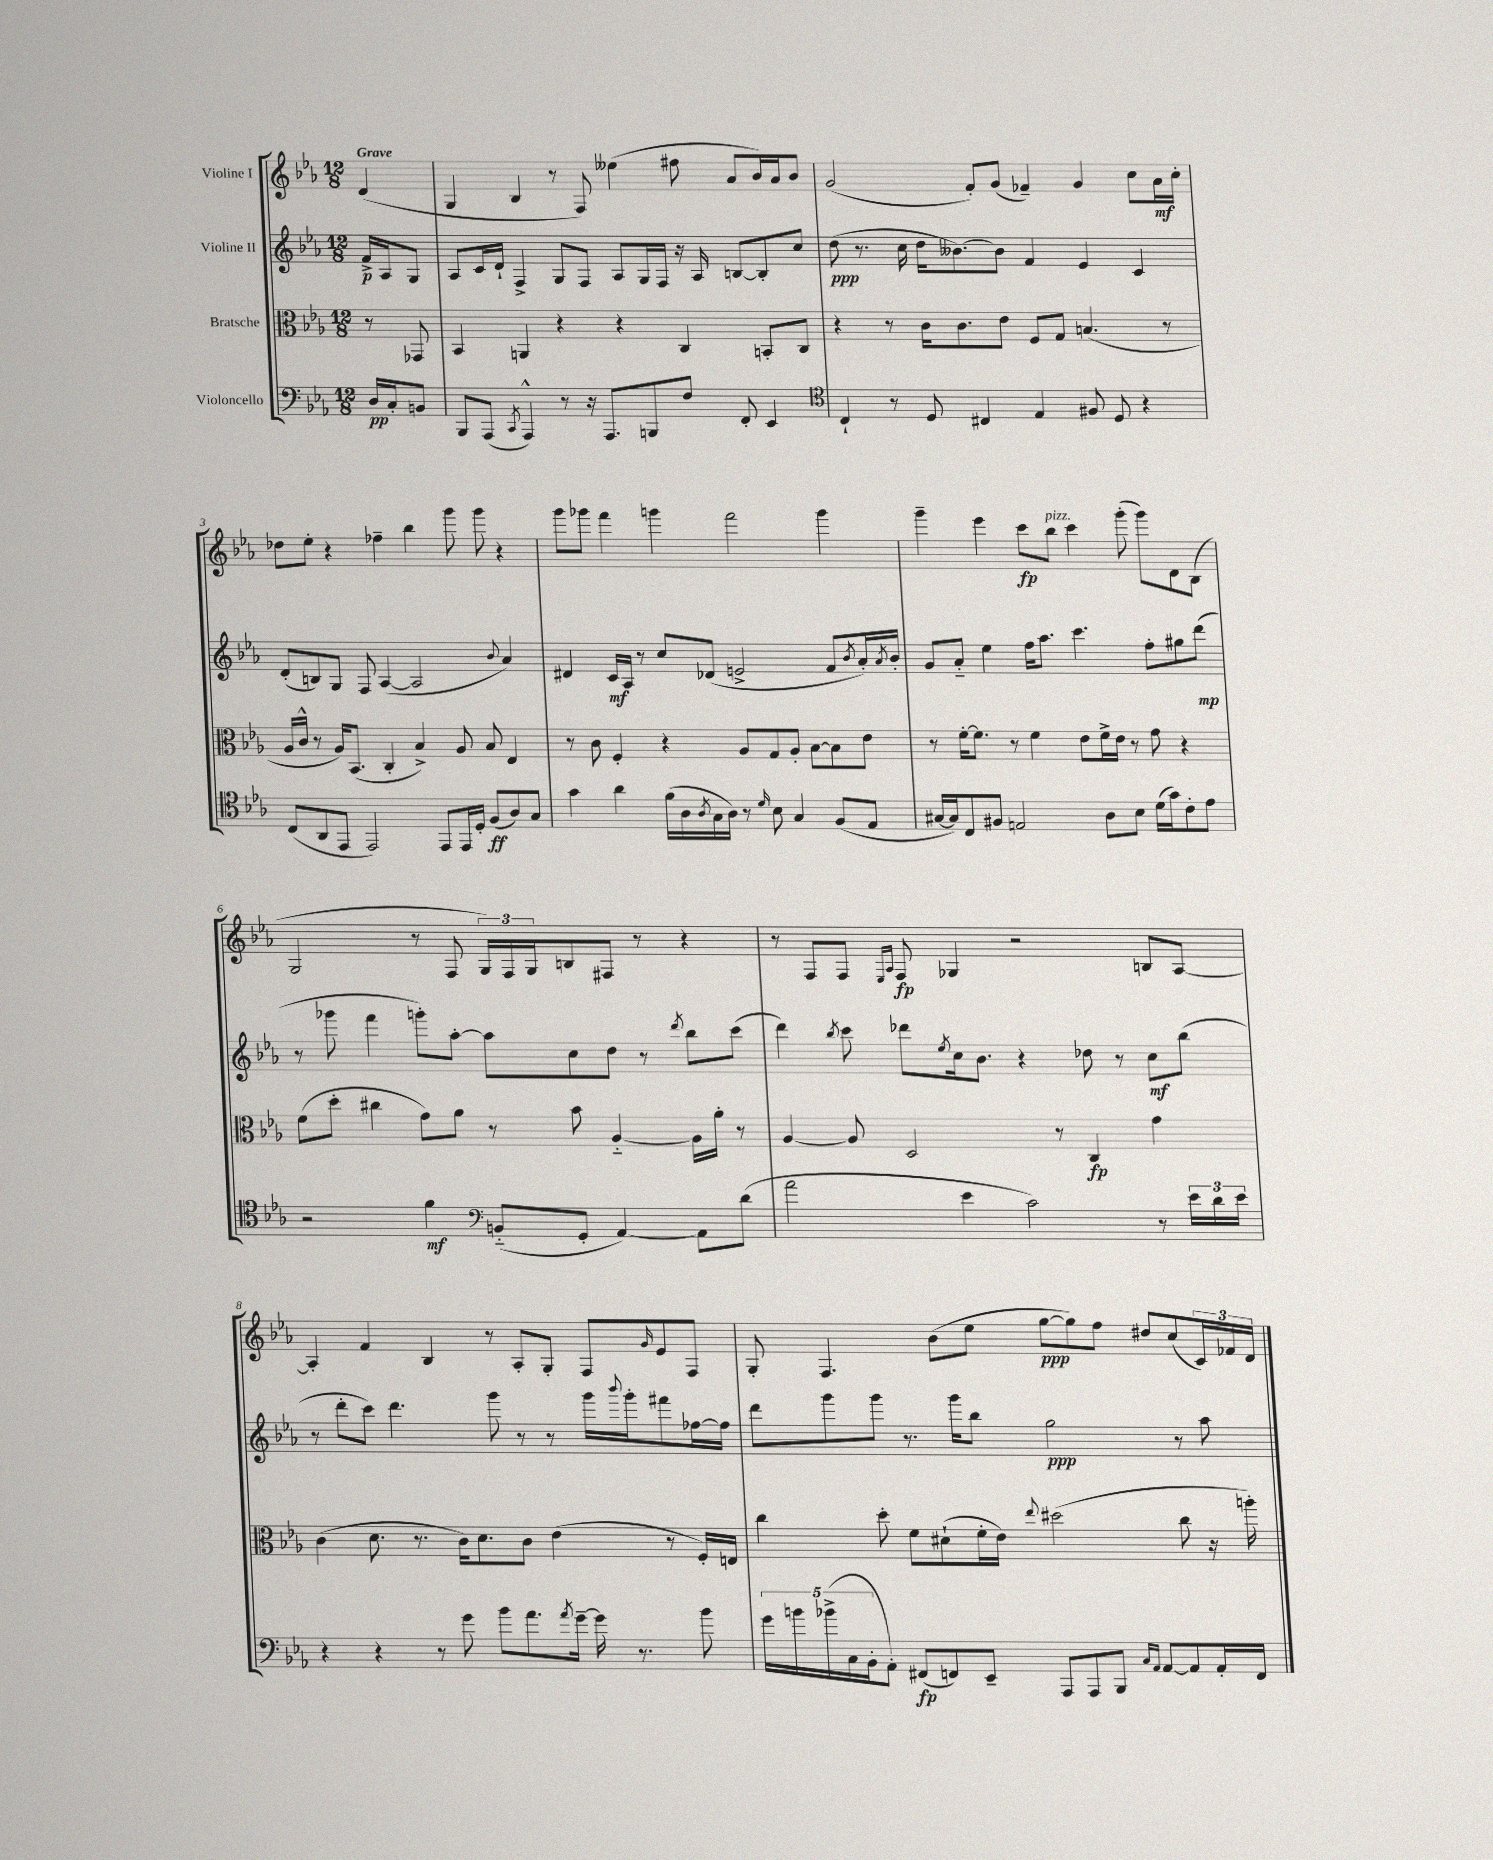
<<
\new StaffGroup <<
\new Staff = "s0" \with { instrumentName = "Violine I" } {
    \clef treble \key ees \major \numericTimeSignature \time 12/8 \partial 4 \tempo "Grave"
    d'4( |
    g4 bes4 r8 f8) eeses''4( fis''8 aes'8 bes'16) aes'16 bes'8 |
    g'2( f'8-.) g'8( fes'4--) g'4 c''8 aes'16\mf c''16-. |
    des''8 ees''8-. r4 fes''4-- bes''4 g'''8 g'''8 r4 |
    g'''8 ges'''8 f'''4 g'''4 f'''2 g'''4 |
    g'''4-- ees'''4 c'''8\fp bes''8^\markup { \italic "pizz." } c'''4 g'''8-.( g'''8) d'8 bes8( |
    g2 r8 f8 \tuplet 3/2 { g16) f16 g16 } b8 fis8 r8 r4 |
    r8 f8 f8 \grace { ees16 aes16 } f8\fp ges4 r2 b8 aes8~ |
    aes4-. f'4 bes4 r8 aes8-. g8-. f8 \grace { g'16 } ees'8 f8 |
    g8-. f4. bes'8( ees''8 g''8~\ppp g''8) f''8 dis''8 c''8( \tuplet 3/2 { c'16) fes'16 d'16 } \bar "|." |
}
\new Staff = "s1" \with { instrumentName = "Violine II" } {
    \clef treble \key ees \major \numericTimeSignature \time 12/8 \partial 4
    f'16->\p aes16 g8 |
    aes8 c'16 d'16-! f4-> g8 f8 aes8 g16 f16 r16 aes16 b8~ b8-. c''8 |
    d''8\ppp( r8. c''16 d''16 beses'8.~) beses'8 f'4 ees'4 c'4 |
    d'8-.( b8) g8 f8 aes4~( aes2 \appoggiatura { bes'8 } aes'4) |
    dis'4 c'16\mf aes16 r8 c''8 des'8( e'2-> f'8 \acciaccatura { bes'8 } aes'16-.) \acciaccatura { aes'8 } bes'16-. |
    g'8 aes'8-_ ees''4 f''16 aes''8. c'''4. f''8-. gis''8 d'''8\mp( |
    r8 ges'''8 f'''4 g'''8-.) aes''8~-. aes''8 c''8 d''8 r8 \acciaccatura { d'''8 } bes''8 c'''8( |
    d'''4) \acciaccatura { bes''8 } c'''8 des'''8 \acciaccatura { ees''8 } c''16 bes'8. r4 des''8 r8 c''8\mf bes''8( |
    r8 d'''8-. c'''8) d'''4. g'''8 r8 r8 g'''16 \appoggiatura { bes'''8 } g'''16-. fis'''8 fes''16~ fes''16 |
    d'''8 g'''8 g'''8 r8. g'''16 bes''8 g''2\ppp r8 aes''8 \bar "|." |
}
\new Staff = "s2" \with { instrumentName = "Bratsche" } {
    \clef alto \key ees \major \numericTimeSignature \time 12/8 \partial 4
    r8 ges,8 |
    bes,4 a,4 r4 r4 c4 b,8-. c8 |
    r4 r8 c'16 c'8. ees'8 f8 g8 b4.( r8 |
    aes16 c'16-^ r8 aes16) bes,8.( c4-. bes4->) aes8 bes8 ees4 |
    r8 c'8 f4-. r4 aes8 g8 aes8-. bes8~ bes8 ees'8 |
    r8 f'16~-. f'8. r8 f'4 ees'8 f'16-> ees'16 r8 g'8 r4 |
    f'8( d''8-. cis''4 g'8) aes'8 r8 bes'8 aes4~-_ aes16 aes'16-. r8 |
    aes4~ aes8 d2 r8 c4\fp g'4 |
    c'4( d'8. r8. c'16) d'8. c'8 ees'4( r8 f16-.) e16 |
    c''4 d''8-. f'8 dis'8-!( f'16-. ees'16) \appoggiatura { ees''8 } dis''2( c''8 r16 a''16-.) \bar "|." |
}
\new Staff = "s3" \with { instrumentName = "Violoncello" } {
    \clef bass \key ees \major \numericTimeSignature \time 12/8 \partial 4
    d16\pp c16-. b,8 |
    bes,,8 aes,,8( \acciaccatura { c,8 } aes,,4-^) r8 r16 aes,,8. b,,8 f8 f,8-. ees,4 |
    \clef tenor c4-! r8 d8 cis4 ees4 fis8 d8 r4 |
    c8( aes,8 ees,8 ees,2) ees,8 ees,16 d16-. f8\ff( aes8) g8 |
    g'4 aes'4 f'16( aes16 \acciaccatura { aes8 } g16 aes16) r8 \grace { d'16 } bes8 g4 f8( ees8 |
    gis16~ gis16) c8 fis8 e2 aes8 bes8 d'16( g'16) c'8-. ees'8 |
    r2 f'4\mf \clef bass b,8-_( g,8-. aes,4~) aes,8 d'8( |
    aes'2 ees'4 c'2) r8 \tuplet 3/2 { ees'16 d'16 ees'16 } |
    r4 r4 r8 g'8 bes'8 aes'8. \acciaccatura { aes'8 } g'16~-- g'16 r8. bes'8 |
    \tuplet 5/4 { g'16 b'16 bes'16->( c16 bes,16-. } aes,8-.) fis,8\fp( f,8) ees,8-- aes,,8 aes,,8 bes,,8 \grace { c16 aes,16 } aes,8~ aes,8 aes,16-. f,16 \bar "|." |
}
>>
>>
